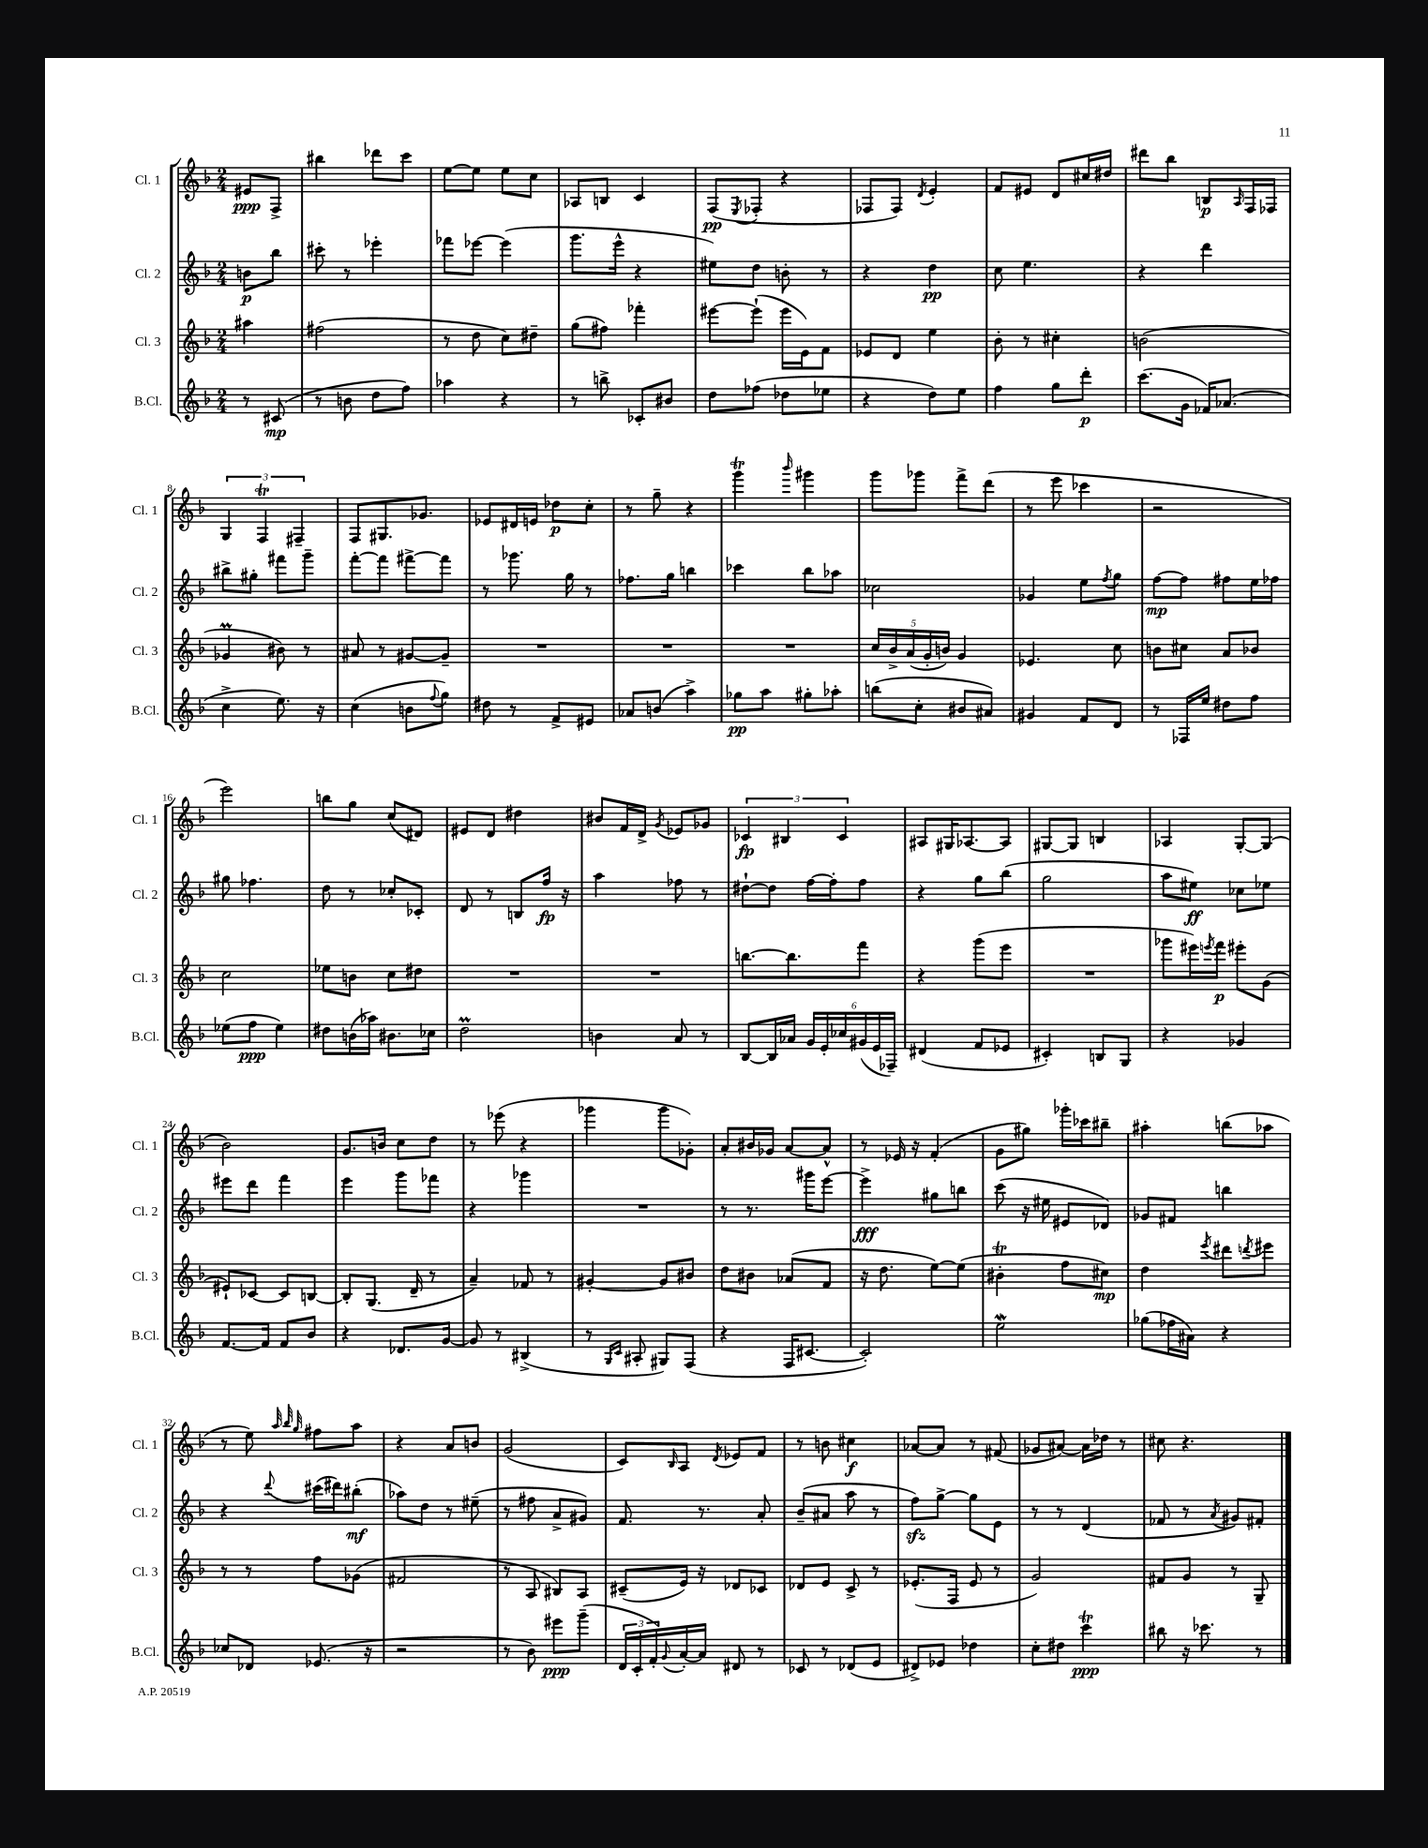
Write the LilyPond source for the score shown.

<<
\new StaffGroup <<
\new Staff = "s0" \with { instrumentName = "Cl. 1" shortInstrumentName = "Cl. 1" } {
    \clef treble \key f \major \numericTimeSignature \time 2/4 \partial 4
    eis'8\ppp f8-> |
    bis''4 des'''8 c'''8 |
    e''8~ e''8 e''8 c''8 |
    aes8 b8 c'4 |
    f8\pp( \acciaccatura { e8 } fes8-. r4 |
    fes8 fes8) \acciaccatura { d'8 } e'4-. |
    f'8 eis'8 d'8 cis''16 dis''16 |
    dis'''8 bes''8 b8\p \grace { a16 } f16 fes16 |
    \tuplet 3/2 { g4 f4\trill fis4-- } |
    f8 gis8. ges'8. |
    ees'8 dis'16 e'16 des''8\p c''8-. |
    r8 g''8-- r4 |
    g'''4\trill \grace { bes'''16 } gis'''4 |
    g'''8 ges'''8 f'''8-> d'''8( |
    r8 e'''8 ces'''4 |
    r2 |
    e'''2) |
    b''8 g''8 c''8( dis'8) |
    eis'8 d'8 dis''4 |
    bis'8 f'16 d'16-> \acciaccatura { g'8 } ees'8 ges'8 |
    \tuplet 3/2 { ces'4\fp bis4 ces'4 } |
    ais8 gis16 aes8.~ aes8 |
    gis8~ gis8 b4 |
    aes4 g8~-. g8( |
    bes'2) |
    g'8. b'16 c''8 d''8 |
    r8 ees'''8( r4 |
    ges'''4 ges'''8 ges'8-.) |
    a'8-. bis'16 ges'16 a'8~ a'8-^ |
    r8 ees'16 r16 f'4-.( |
    g'8 gis''8) ges'''16-. ces'''16 bis''8-- |
    ais''4-. b''8( aes''8 |
    r8 e''8) \grace { a''32 bes''32 g''32 } fis''8 a''8 |
    r4 a'8 b'8 |
    g'2( |
    c'8) \grace { bes16 } a8 \acciaccatura { d'8 } ees'8 f'8 |
    r8 b'8 cis''4\f |
    aes'8~ aes'8 r8 fis'8( |
    ges'8 ais'8~) ais'16 des''16 r8 |
    cis''8 r4. \bar "|." |
}
\new Staff = "s1" \with { instrumentName = "Cl. 2" shortInstrumentName = "Cl. 2" } {
    \clef treble \key f \major \numericTimeSignature \time 2/4 \partial 4
    b'8\p bes''8 |
    cis'''8-. r8 ees'''4-. |
    fes'''8 ees'''8~ ees'''4( |
    g'''8. e'''16-^ r4 |
    eis''8) d''8 b'8-. r8 |
    r4 d''4\pp |
    c''8 e''4. |
    r4 d'''4 |
    bis''8-> gis''8-. fis'''8 g'''8-- |
    f'''8~-. f'''8 fis'''8~-> fis'''8 |
    r8 ges'''8. g''16 r8 |
    fes''8. g''16 b''4 |
    ces'''4 bes''8 aes''8 |
    ces''2 |
    ges'4 e''8 \acciaccatura { f''8 } g''8 |
    f''8~\mp f''8 fis''8 e''16 fes''16 |
    gis''8 fes''4. |
    d''8 r8 ces''8-. ces'8-. |
    d'8 r8 b8 f''16\fp r16 |
    a''4 fes''8 r8 |
    dis''8~-! dis''8 f''16~ f''16-. f''8 |
    r4 g''8 bes''8( |
    g''2 |
    a''8 eis''8\ff) ces''8 ees''8 |
    eis'''8 d'''8 f'''4 |
    e'''4 g'''8 fes'''8 |
    r4 ges'''4 |
    R2 |
    r8 r8. gis'''16 e'''8~ |
    e'''4->\fff gis''8 b''8 |
    c'''8( r16 eis''16 eis'8 des'8) |
    ges'8 fis'8 b''4 |
    r4 \appoggiatura { d'''8 } cis'''16( dis'''16) bis''8-.\mf( |
    aes''8) d''8 r8 eis''8--( |
    r8 fis''8 a'8-> gis'8) |
    f'8. r8. a'8-. |
    bes'8--( ais'8 a''8 r8 |
    f''8\sfz) g''8~-> g''8 e'8 |
    r8 r8 d'4( |
    fes'8 r8 \acciaccatura { a'8 } gis'8) fis'8-. \bar "|." |
}
\new Staff = "s2" \with { instrumentName = "Cl. 3" shortInstrumentName = "Cl. 3" } {
    \clef treble \key f \major \numericTimeSignature \time 2/4 \partial 4
    ais''4 |
    fis''2( |
    r8 d''8 c''8) dis''8-- |
    g''8( fis''8) fes'''4-. |
    eis'''8~ eis'''8-!( eis'''16 e'16) f'8 |
    ees'8 d'8 e''4 |
    bes'8-. r8 cis''4-. |
    b'2( |
    ges'4\prall bis'8) r8 |
    ais'8 r8 gis'8~ gis'8-- |
    R2 |
    R2 |
    R2 |
    \tuplet 5/4 { c''16 bes'16-> a'16( g'16-. b'16) } g'4 |
    ees'4. c''8 |
    b'8 cis''8 a'8 bes'8 |
    c''2 |
    ees''8 b'8 c''8 dis''8 |
    R2 |
    R2 |
    b''8.~ b''8. f'''8 |
    r4 g'''8( e'''8 |
    R2 |
    ges'''8 eis'''16) \acciaccatura { e'''8 } f'''16\p eis'''8-. g'8( |
    eis'8-!) ces'8~ ces'8 b8~ |
    b8-. g8.( d'16-- r8 |
    a'4--) fes'8 r8 |
    gis'4~-. gis'8 bis'8 |
    d''8 bis'8 aes'8( f'8 |
    r16 d''8. e''8~) e''8( |
    bis'4-.\trill f''8 cis''8\mp) |
    d''4 \acciaccatura { e'''8 } dis'''8 \acciaccatura { d'''8 } eis'''8 |
    r8 r8 f''8 ges'8( |
    fis'2 |
    r8 a8 bis8) a8 |
    cis'8--( e'16) r16 des'8 ces'8 |
    des'8 e'8 c'8-> r8 |
    ees'8.-.( f16 ees'8 r8 |
    g'2) |
    fis'8 g'8 r8 g8-- \bar "|." |
}
\new Staff = "s3" \with { instrumentName = "B.Cl." shortInstrumentName = "B.Cl." } {
    \clef treble \key f \major \numericTimeSignature \time 2/4 \partial 4
    r8 cis'8\mp( |
    r8 b'8 d''8 f''8) |
    aes''4 r4 |
    r8 b''8-> ces'8-. bis'8 |
    d''8 fes''8( des''8 ees''8 |
    r4 d''8) e''8 |
    f''4 g''8 d'''8-.\p |
    c'''8.( g'16 fes'16) aes'8.( |
    c''4-> e''8.) r16 |
    c''4( b'8 \appoggiatura { f''8 } g''8) |
    dis''8 r8 f'8-> eis'8 |
    aes'8 b'8( a''4->) |
    ges''8\pp a''8 gis''8-. aes''8-. |
    b''8( c''8-. bis'8 ais'8) |
    gis'4 f'8 d'8 |
    r8 fes16 e''16 dis''8 f''8 |
    ees''8( f''8\ppp ees''4) |
    dis''8 b'16( aes''16) bis'8. ces''16 |
    d''2\prall |
    b'4 a'8 r8 |
    bes8~ bes16 aes'16 \tuplet 6/4 { g'16 e'16-. ces''16 gis'16( e'16 fes16--) } |
    dis'4( f'8 ees'8 |
    cis'4-.) b8 g8 |
    r4 ges'4 |
    f'8.~ f'16 f'8 bes'8 |
    r4 des'8. g'16~ |
    g'8 r8 bis4->( |
    r8 \grace { g16 c'16 } ais8-. gis8) f8( |
    r4 f16 cis'8.~ |
    cis'2-.) |
    e''2\mordent |
    ges''8( fes''16 ais'16) r4 |
    ces''8 des'8 ees'8.( r16 |
    r2 |
    r8 bes'8) eis'''8\ppp g'''8--( |
    \tuplet 3/2 { d'16 c'16-. f'16-.) } \appoggiatura { g'8 } a'16~-. a'16 dis'8 r8 |
    ces'8 r8 des'8( e'8 |
    dis'8->) ees'8 des''4 |
    c''8-. dis''8 c'''4\trill\ppp |
    bis''8 r16 ces'''8. r8 \bar "|." |
}
>>
>>
